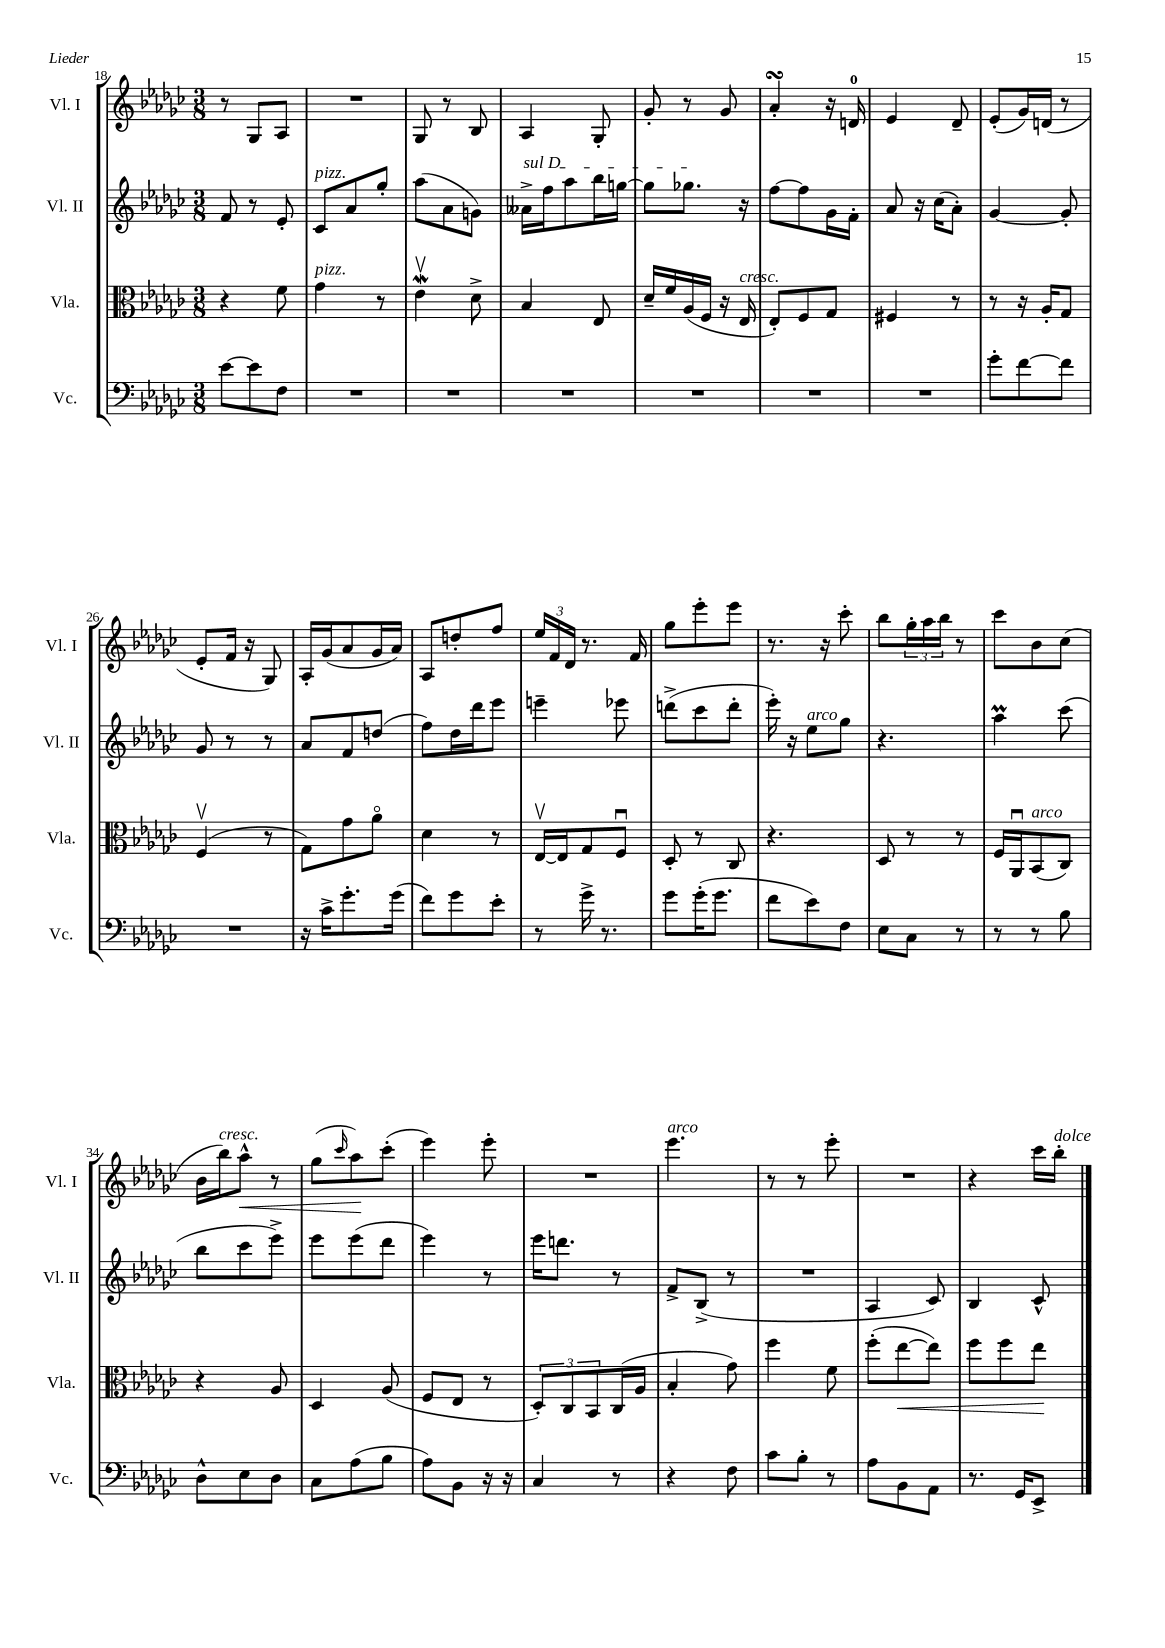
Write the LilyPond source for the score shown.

<<
\new StaffGroup <<
\new Staff = "s0" \with { instrumentName = "Vl. I" shortInstrumentName = "Vl. I" } {
    \clef treble \key ges \major \numericTimeSignature \time 3/8
    r8 ges8 aes8 |
    R4. |
    ges8 r8 bes8 |
    aes4 ges8-. |
    ges'8-. r8 ges'8 |
    aes'4-.\turn r16 d'16-0 |
    ees'4 des'8-- |
    ees'8-.( ges'16) d'16( r8 |
    ees'8-. f'16 r16 ges8) |
    aes16-. ges'16( aes'8 ges'16 aes'16) |
    aes8 d''8-. f''8 |
    \tuplet 3/2 { ees''16 f'16 des'16 } r8. f'16 |
    ges''8 ees'''8-. ees'''8 |
    r8. r16 ces'''8-. |
    bes''8 \tuplet 3/2 { ges''16-. aes''16 bes''16 } r8 |
    ces'''8 bes'8 ces''8( |
    bes'16 bes''16^\markup { \italic "cresc." }) aes''8-^\< r8 |
    ges''8( \grace { ces'''16 } aes''8\!) ces'''8-.( |
    ees'''4) ees'''8-. |
    R4. |
    ees'''4.^\markup { \italic "arco" } |
    r8 r8 ees'''8-. |
    R4. |
    r4 ces'''16 bes''16-.^\markup { \italic "dolce" } \bar "|." |
}
\new Staff = "s1" \with { instrumentName = "Vl. II" shortInstrumentName = "Vl. II" } {
    \clef treble \key ges \major \numericTimeSignature \time 3/8
    f'8 r8 ees'8-. |
    ces'8^\markup { \italic "pizz." } aes'8 ges''8-. |
    aes''8( aes'8 g'8) |
    \once \override TextSpanner.bound-details.left.text = \markup { \italic "sul D" } aeses'16->\startTextSpan f''16 aes''8 bes''16 g''16~ |
    g''8 ges''8.\stopTextSpan r16 |
    f''8~ f''8 ges'16 f'16-. |
    aes'8 r16 ces''16( aes'8-.) |
    ges'4~ ges'8-. |
    ges'8 r8 r8 |
    aes'8 f'8 d''8( |
    f''8) des''16 des'''16 ees'''8 |
    e'''4-- ees'''8 |
    d'''8->( ces'''8 d'''8-. |
    ees'''16-.) r16 ees''8^\markup { \italic "arco" } ges''8 |
    r4. |
    aes''4\prall ces'''8( |
    bes''8 ces'''8 ees'''8->) |
    ees'''8 ees'''8( des'''8 |
    ees'''4) r8 |
    ees'''16 d'''8. r8 |
    f'8-> bes8->( r8 |
    R4. |
    aes4 ces'8) |
    bes4 ces'8-^ \bar "|." |
}
\new Staff = "s2" \with { instrumentName = "Vla." shortInstrumentName = "Vla." } {
    \clef alto \key ges \major \numericTimeSignature \time 3/8
    r4 f'8 |
    ges'4^\markup { \italic "pizz." } r8 |
    ees'4\upbow\mordent des'8-> |
    bes4 ees8 |
    des'16-- f'16 aes16( f16 r16 ees16^\markup { \italic "cresc." } |
    ees8-.) f8 ges8 |
    fis4 r8 |
    r8 r16 aes16-. ges8 |
    f4\upbow( r8 |
    ges8) ges'8 aes'8\flageolet |
    des'4 r8 |
    ees16~\upbow ees16 ges8 f8\downbow |
    des8-. r8 ces8 |
    r4. |
    des8 r8 r8 |
    f16 aes,16\downbow bes,8^\markup { \italic "arco" }( ces8) |
    r4 aes8 |
    des4 aes8( |
    f8 ees8 r8 |
    \tuplet 3/2 { des8-.) ces8 bes,8 } ces16( aes16 |
    bes4-. ges'8) |
    f''4 f'8 |
    f''8-.( ees''8~\< ees''8) |
    f''8 f''8 ees''8\! \bar "|." |
}
\new Staff = "s3" \with { instrumentName = "Vc." shortInstrumentName = "Vc." } {
    \clef bass \key ges \major \numericTimeSignature \time 3/8
    ees'8~ ees'8 f8 |
    R4. |
    R4. |
    R4. |
    R4. |
    R4. |
    R4. |
    ges'8-. f'8~ f'8 |
    R4. |
    r16 ces'16-> ges'8.-. ges'16( |
    f'8) ges'8 ees'8-. |
    r8 ges'16-> r8. |
    ges'8 ges'16-.( ges'8. |
    f'8 ees'8) f8 |
    ees8 ces8 r8 |
    r8 r8 bes8 |
    des8-^ ees8 des8 |
    ces8 aes8( bes8 |
    aes8) bes,8 r16 r16 |
    ces4 r8 |
    r4 f8 |
    ces'8 bes8-. r8 |
    aes8 bes,8 aes,8 |
    r8. ges,16 ees,8-> \bar "|." |
}
>>
>>
\layout { \context { \Score currentBarNumber = #18 } }
